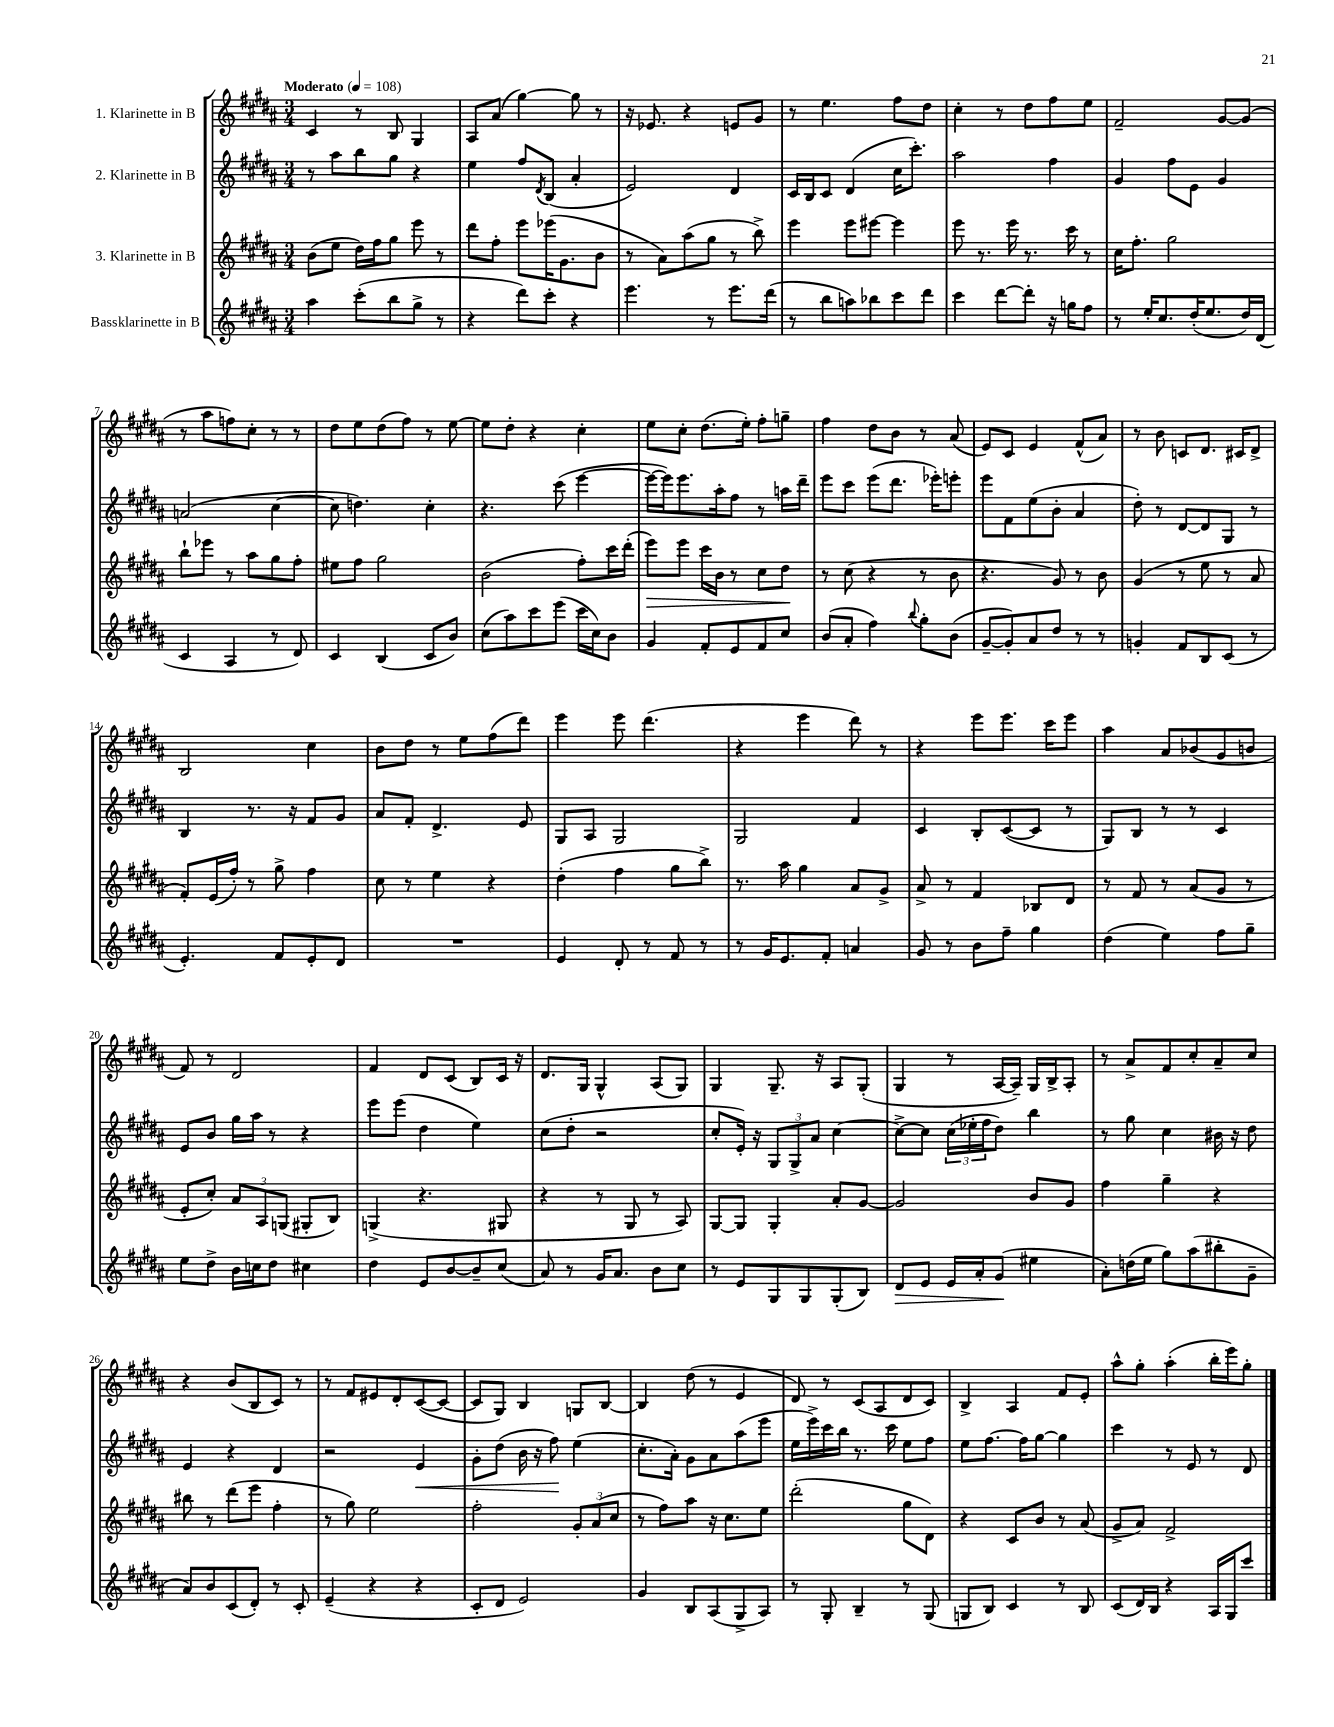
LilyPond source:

<<
\new StaffGroup <<
\new Staff = "s0" \with { instrumentName = "1. Klarinette in B" } {
    \clef treble \key b \major \numericTimeSignature \time 3/4 \tempo "Moderato" 4 = 108
    cis'4 r8 b8 gis4 |
    ais8 ais'8( gis''4~) gis''8 r8 |
    r16 ees'8. r4 e'8 gis'8 |
    r8 e''4. fis''8 dis''8 |
    cis''4-. r8 dis''8 fis''8 e''8 |
    fis'2-- gis'8~ gis'8( |
    r8 ais''8 f''8) cis''8-. r8 r8 |
    dis''8 e''8 dis''8( fis''8) r8 e''8~ |
    e''8 dis''8-. r4 cis''4-. |
    e''8 cis''8-. dis''8.( e''16-.) fis''8-. g''8-- |
    fis''4 dis''8 b'8 r8 ais'8( |
    e'8) cis'8 e'4 fis'8-^( ais'8) |
    r8 b'8 c'8 dis'8. cis'16 dis'8-> |
    b2 cis''4 |
    b'8 dis''8 r8 e''8 fis''8( dis'''8) |
    e'''4 e'''8 dis'''4.( |
    r4 e'''4 dis'''8) r8 |
    r4 e'''8 e'''8. cis'''16 e'''8 |
    ais''4 ais'8 bes'8( gis'8 b'8 |
    fis'8) r8 dis'2 |
    fis'4 dis'8 cis'8( b8) cis'16 r16 |
    dis'8. gis16 gis4-^ ais8( gis8) |
    gis4 gis8.-- r16 ais8 gis8-.( |
    gis4 r8 ais16~ ais16--) gis16 b16-> ais8-. |
    r8 ais'8-> fis'8 cis''8-. ais'8-- cis''8 |
    r4 b'8( b8 cis'8) r8 |
    r8 fis'8 eis'8 dis'8-. cis'8~( cis'8~ |
    cis'8 gis8) b4 g8 b8~ |
    b4 dis''8( r8 e'4 |
    dis'8) r8 cis'8( ais8 dis'8 cis'8) |
    b4-> ais4 fis'8 e'8-. |
    ais''8-^ gis''8-. ais''4-.( b''16-. e'''16) gis''8-. \bar "|." |
}
\new Staff = "s1" \with { instrumentName = "2. Klarinette in B" } {
    \clef treble \key b \major \numericTimeSignature \time 3/4
    r8 ais''8 b''8 gis''8 r4 |
    e''4 fis''8 \acciaccatura { dis'8 } b8( ais'4-. |
    e'2) dis'4 |
    cis'16 b16 cis'8 dis'4( cis''16 cis'''8.-.) |
    ais''2 fis''4 |
    gis'4 fis''8 e'8 gis'4 |
    a'2( cis''4~ |
    cis''8 d''4.) cis''4-. |
    r4. cis'''8( e'''4~ |
    e'''16~ e'''16) e'''8. ais''16-. fis''8 r8 a''16 dis'''16-- |
    e'''8 cis'''8 e'''8( dis'''8. ees'''16-.) e'''8-. |
    e'''8 fis'8 e''8( b'8-. ais'4 |
    dis''8-.) r8 dis'8~ dis'8 gis8 r8 |
    b4 r8. r16 fis'8 gis'8 |
    ais'8 fis'8-. dis'4.-> e'8 |
    gis8 ais8 gis2 |
    gis2 fis'4 |
    cis'4 b8-. cis'8~( cis'8 r8 |
    gis8) b8 r8 r8 cis'4 |
    e'8 b'8 gis''16 ais''16 r8 r4 |
    e'''8 e'''8( dis''4 e''4) |
    cis''8( dis''8-. r2 |
    cis''8-. e'16-.) r16 \tuplet 3/2 { gis8 gis8-> ais'8 } cis''4~ |
    cis''8~-> cis''8 \tuplet 3/2 { cis''16( ees''16-. fis''16 } dis''8) b''4 |
    r8 gis''8 cis''4 bis'16 r16 dis''8 |
    e'4 r4 dis'4 |
    r2 e'4\< |
    gis'8-. dis''8( b'16 r16 fis''8\!) e''4( |
    cis''8.-. ais'16-.) gis'8 ais'8 ais''8( e'''8 |
    e''16 e'''16->) cis'''16 b''16 r8. cis'''16 e''8 fis''8 |
    e''8 fis''8.~ fis''16 gis''8~ gis''4 |
    cis'''4 r8 e'8 r8 dis'8 \bar "|." |
}
\new Staff = "s2" \with { instrumentName = "3. Klarinette in B" } {
    \clef treble \key b \major \numericTimeSignature \time 3/4
    b'8( e''8 dis''16) fis''16 gis''8 e'''8 r8 |
    dis'''8 fis''8-. e'''8 ees'''16( gis'8. b'8 |
    r8 ais'8) ais''8( gis''8 r8 b''8->) |
    e'''4 e'''8 eis'''8~ eis'''4 |
    e'''8 r8. e'''16 r8. cis'''16 r8 |
    cis''16 fis''8.-. gis''2 |
    b''8-! ees'''8 r8 ais''8 gis''8 fis''8-. |
    eis''8 fis''8 gis''2 |
    b'2( fis''8-.) cis'''16 dis'''16-.( |
    e'''8\>) e'''8 cis'''16 b'16 r8 cis''8 dis''8\! |
    r8 cis''8( r4 r8 b'8 |
    r4. gis'8) r8 b'8 |
    gis'4( r8 e''8 r8 ais'8 |
    fis'8-.) e'16( fis''16-.) r8 gis''8-> fis''4 |
    cis''8 r8 e''4 r4 |
    dis''4-.( fis''4 gis''8 b''8->) |
    r8. ais''16 gis''4 ais'8 gis'8-> |
    ais'8-> r8 fis'4 bes8 dis'8 |
    r8 fis'8 r8 ais'8( gis'8 r8 |
    e'8-. cis''8-.) \tuplet 3/2 { ais'8 ais8 g8( } gis8-. b8) |
    g4->( r4. gis8 |
    r4 r8 gis8 r8 ais8) |
    gis8~ gis8 gis4-. ais'8-. gis'8~ |
    gis'2 b'8 gis'8 |
    fis''4 gis''4-- r4 |
    bis''8 r8 dis'''8( e'''8 fis''4-. |
    r8 gis''8) e''2 |
    fis''2-. \tuplet 3/2 { gis'8-. ais'8( cis''8 } |
    r8 fis''8) ais''8 r16 cis''8. e''8 |
    dis'''2-.( gis''8 dis'8) |
    r4 cis'8 b'8 r8 ais'8( |
    gis'8-> ais'8) fis'2-> \bar "|." |
}
\new Staff = "s3" \with { instrumentName = "Bassklarinette in B" } {
    \clef treble \key b \major \numericTimeSignature \time 3/4
    ais''4 cis'''8-.( b''8 gis''8-> r8 |
    r4 dis'''8) cis'''8-. r4 |
    e'''4. r8 e'''8. dis'''16( |
    r8 b''8 a''8) bes''8 cis'''8 dis'''8 |
    cis'''4 dis'''8~ dis'''8-. r16 g''16 fis''8 |
    r8 e''16-. cis''8. dis''16-.( e''8. dis''16) dis'16( |
    cis'4 ais4 r8 dis'8) |
    cis'4 b4( cis'8 b'8) |
    cis''8( ais''8) cis'''8 e'''8( cis'''16 cis''16) b'8 |
    gis'4 fis'8-. e'8 fis'8 cis''8 |
    b'8( ais'8-. fis''4) \appoggiatura { b''8 } gis''8-. b'8( |
    gis'8~-- gis'8-.) ais'8 dis''8 r8 r8 |
    g'4-. fis'8 b8 cis'8( r8 |
    e'4.-.) fis'8 e'8-. dis'8 |
    R2. |
    e'4 dis'8-. r8 fis'8 r8 |
    r8 gis'16 e'8. fis'8-. a'4 |
    gis'8 r8 b'8 fis''8-- gis''4 |
    dis''4( e''4) fis''8 gis''8-- |
    e''8 dis''8-> b'16 c''16 dis''8 cis''4 |
    dis''4 e'8 b'8~ b'8-- cis''8( |
    ais'8) r8 gis'16 ais'8. b'8 cis''8 |
    r8 e'8 gis8 gis8 gis8-.( b8) |
    dis'8\> e'8 e'16 ais'16-. gis'8\!( eis''4 |
    ais'8-.) d''16( e''16 gis''8) ais''8( bis''8-. gis'8-- |
    ais'8) b'8 cis'8( dis'8-.) r8 cis'8-. |
    e'4--( r4 r4 |
    cis'8-. dis'8 e'2) |
    gis'4 b8 ais8( gis8-> ais8) |
    r8 gis8-. b4-- r8 gis8( |
    g8 b8) cis'4 r8 b8 |
    cis'8( dis'16) b16 r4 ais16 gis16 cis'''8 \bar "|." |
}
>>
>>
